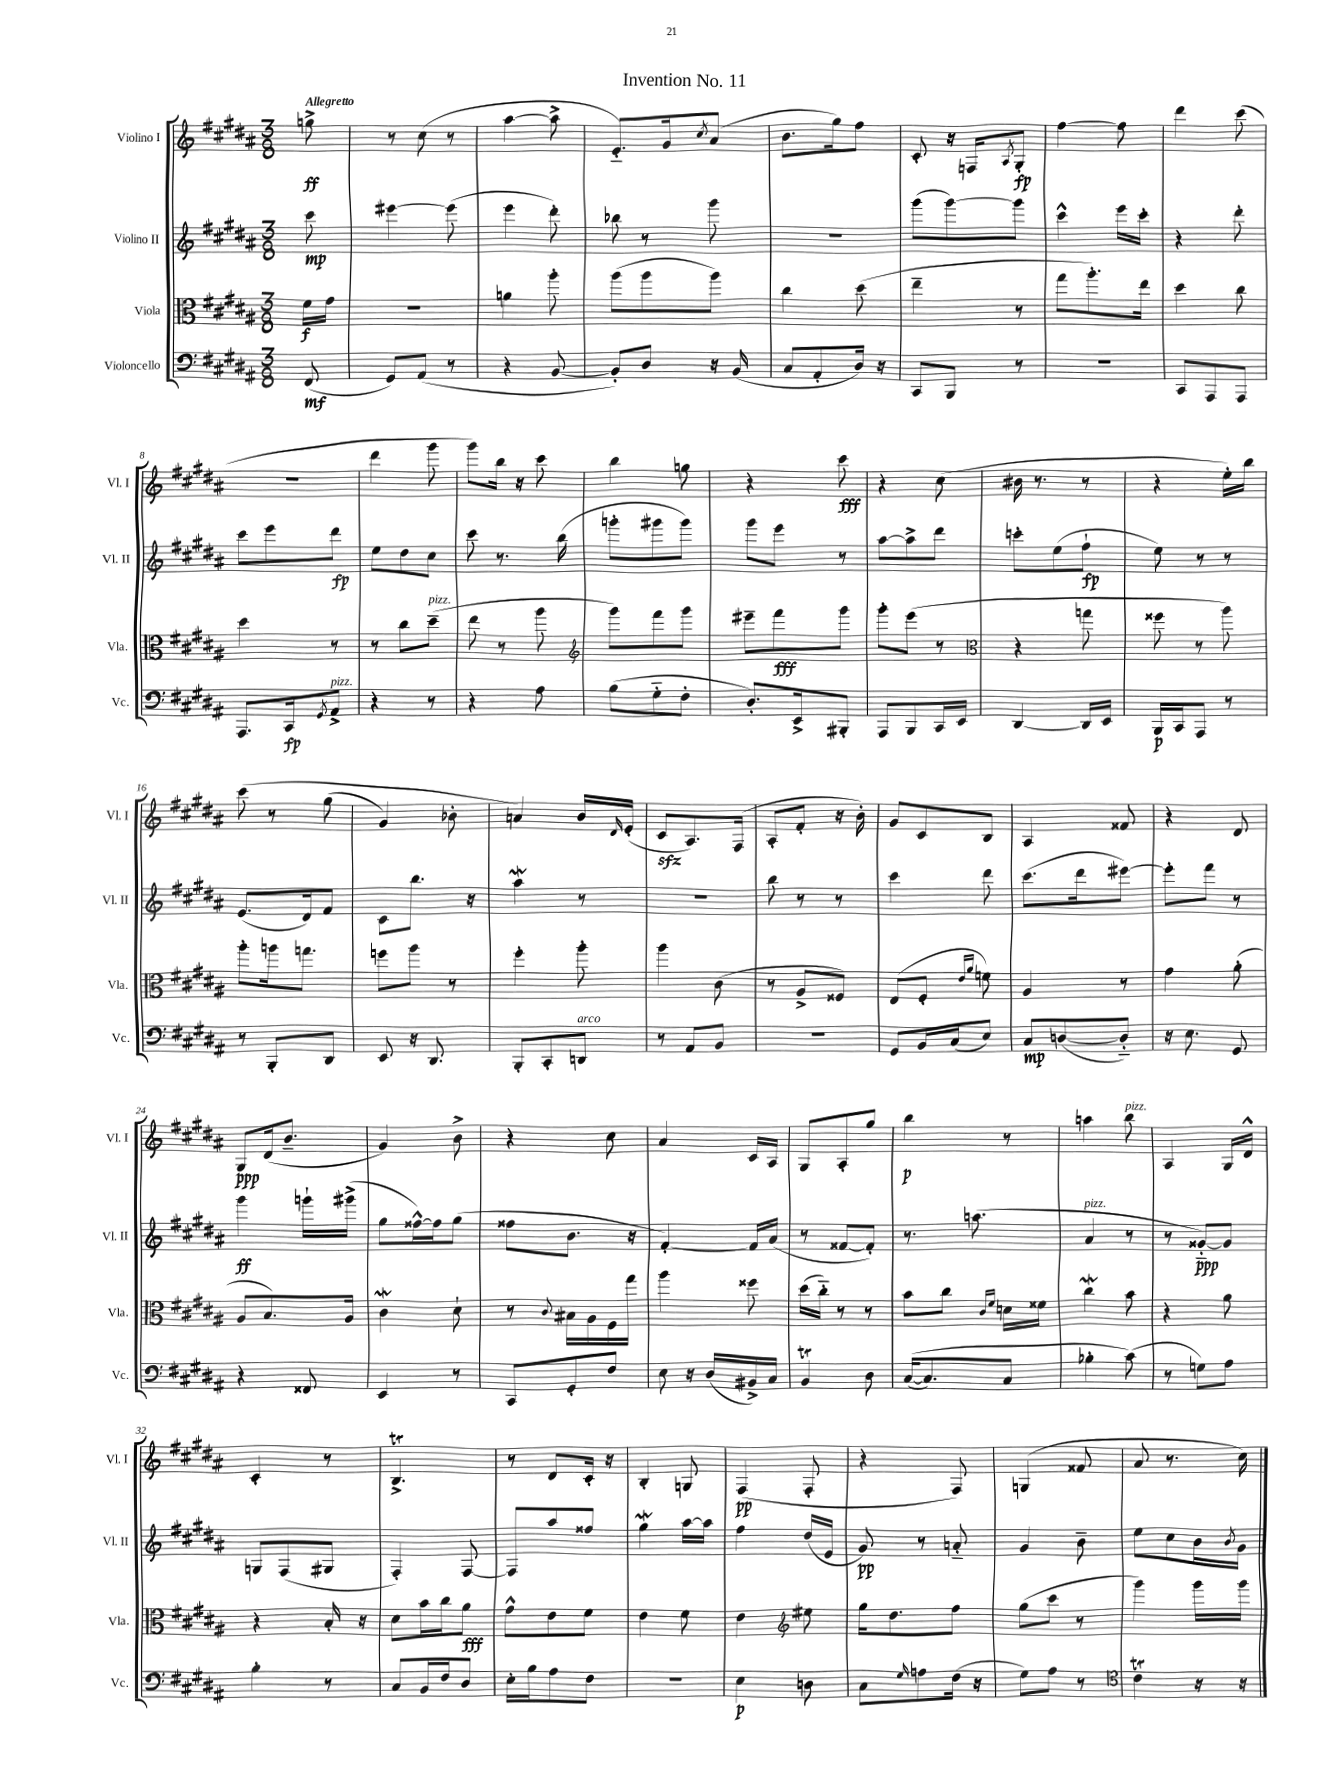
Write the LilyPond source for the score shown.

\header { title = "Invention No. 11" }
<<
\new StaffGroup <<
\new Staff = "s0" \with { instrumentName = "Violino I" shortInstrumentName = "Vl. I" } {
    \clef treble \key b \major \numericTimeSignature \time 3/8 \partial 8 \tempo "Allegretto"
    g''8->\ff |
    r8 cis''8( r8 |
    ais''4~ ais''8-> |
    e'8.-_) gis'16 \acciaccatura { cis''8 } ais'8( |
    b'8. gis''16) fis''8 |
    cis'8-. r16 f16 \acciaccatura { ais8 } gis8-.\fp |
    fis''4~ fis''8 |
    dis'''4 cis'''8( |
    R4. |
    dis'''4 gis'''8 |
    gis'''8) b''16 r16 cis'''8 |
    b''4 g''8 |
    r4 cis'''8\fff |
    r4 cis''8( |
    bis'16 r8. r8 |
    r4 e''16-.) b''16 |
    cis'''8\( r8 gis''8( |
    gis'4) bes'8-. |
    a'4\) b'16 \grace { dis'16 } e'16-.( |
    cis'8\sfz ais8.) fis16( |
    ais8-. fis'8-. r16 b'16-.) |
    gis'8 cis'8 b8 |
    ais4 fisis'8 |
    r4 dis'8 |
    gis8\ppp dis'16( b'8.-- |
    gis'4) b'8-> |
    r4 cis''8 |
    ais'4 cis'16 ais16 |
    gis8 ais8-. gis''8 |
    b''4\p r8 |
    a''4 b''8^\markup { \italic "pizz." } |
    ais4 gis16 dis'16-^ |
    cis'4-. r8 |
    b4.->\trill |
    r8 dis'8 cis'16-. r16 |
    b4-. g8 |
    fis4\pp( fis8-. |
    r4 fis8) |
    g4( fisis'8 |
    ais'8 r8. cis''16) \bar "|." |
}
\new Staff = "s1" \with { instrumentName = "Violino II" shortInstrumentName = "Vl. II" } {
    \clef treble \key b \major \numericTimeSignature \time 3/8 \partial 8
    cis'''8\mp |
    eis'''4~ eis'''8( |
    e'''4 dis'''8-.) |
    bes''8 r8 gis'''8 |
    R4. |
    gis'''8( gis'''8~) gis'''8 |
    cis'''4-^ e'''16 cis'''16-. |
    r4 dis'''8-. |
    cis'''8 e'''8 dis'''8\fp |
    e''8 dis''8 cis''8 |
    cis'''8 r8. b''16( |
    g'''8-. gis'''8 gis'''8) |
    gis'''8 e'''8 r8 |
    ais''8~ ais''8-> dis'''8 |
    c'''8-. e''8( fis''8-!\fp |
    e''8) r8 r8 |
    e'8.( dis'16) fis'8 |
    cis'8 b''8. r16 |
    ais''4\mordent r8 |
    R4. |
    b''8 r8 r8 |
    cis'''4 dis'''8 |
    cis'''8.( dis'''16 eis'''8~) |
    eis'''8-. fis'''8 r8 |
    gis'''4\ff g'''16-! gis'''16->( |
    gis''8 fisis''16~-^) fisis''16 gis''8( |
    fisis''8 b'8. r16 |
    fis'4~-.) fis'16 ais'16( |
    r8 fisis'8~ fisis'8-.) |
    r8. a''8.( |
    ais'4^\markup { \italic "pizz." } r8 |
    r8 gisis'8~-_\ppp) gisis'8 |
    g8 fis8( gis8 |
    fis4-.) fis8~ |
    fis8 ais''8 fisis''8 |
    gis''4\mordent ais''16~ ais''16 |
    fis''4 dis''16( e'16 |
    gis'8\pp) r8 a'8-_ |
    gis'4 b'8-- |
    e''8 cis''8 b'16 \acciaccatura { b'8 } gis'16 \bar "|." |
}
\new Staff = "s2" \with { instrumentName = "Viola" shortInstrumentName = "Vla." } {
    \clef alto \key b \major \numericTimeSignature \time 3/8 \partial 8
    fis'16\f gis'16 |
    R4. |
    a'4 ais''8-. |
    ais''8( ais''8 ais''8) |
    cis''4 dis''8( |
    e''4-- r8 |
    gis''8 ais''8.-.) e''16 |
    dis''4 cis''8 |
    dis''4 r8 |
    r8 cis''8 dis''8--^\markup { \italic "pizz." }( |
    e''8 r8 ais''8 |
    \clef treble gis'''8) fis'''8 gis'''8 |
    eis'''8-- fis'''8\fff gis'''8 |
    gis'''8-. e'''8( r8 |
    \clef alto r4 g''8 |
    fisis''8 r8 ais''8) |
    ais''8-. a''16 g''8. |
    f''8 ais''8 r8 |
    fis''4-. ais''8-. |
    ais''4 cis'8( |
    r8 ais8-> fisis8) |
    e8( fis8-. \grace { e'16 ais'16 } f'8) |
    ais4 r8 |
    gis'4 ais'8-.( |
    ais8 b8.) ais16 |
    cis'4\mordent dis'8-! |
    r8 \appoggiatura { cis'8 } bis16 ais16 fis16 gis''16 |
    ais''4 fisis''8 |
    dis''16( cis''16-_) r8 r8 |
    b'8 cis''8 \grace { cis'16 fis'16 } d'16 fisis'16 |
    cis''4\mordent b'8 |
    r4 ais'8 |
    r4 b16-. r16 |
    dis'8 b'16 cis''16 ais'8\fff |
    gis'8-^ e'8 fis'8 |
    e'4 fis'8 |
    e'4 \clef treble eis''8 |
    gis''16 dis''8. fis''8 |
    gis''8( cis'''8 r8 |
    gis'''4) gis'''16 gis'''16 \bar "|." |
}
\new Staff = "s3" \with { instrumentName = "Violoncello" shortInstrumentName = "Vc." } {
    \clef bass \key b \major \numericTimeSignature \time 3/8 \partial 8
    fis,8\mf( |
    gis,8) ais,8( r8 |
    r4 b,8~ |
    b,8-.) dis8 r16 b,16( |
    cis8 ais,8-. dis16) r16 |
    cis,8 b,,8 r8 |
    R4. |
    cis,8 ais,,8 ais,,8 |
    ais,,8. cis,16\fp \acciaccatura { gis,8 } ais,8->^\markup { \italic "pizz." } |
    r4 r8 |
    r4 ais8 |
    b8( gis8-_ fis8-. |
    dis8.-.) e,16-> bis,,8-. |
    ais,,8 b,,8 cis,16 e,16 |
    dis,4~ dis,16 e,16 |
    b,,16\p cis,16 ais,,8 r8 |
    r8 b,,8-. dis,8 |
    e,8 r16 dis,8. |
    b,,8-. cis,8-. d,8^\markup { \italic "arco" } |
    r8 ais,8 b,8 |
    R4. |
    gis,8 b,16 cis16( e8) |
    cis8\mp d8~( d8-_) |
    r16 e8. gis,8 |
    r4 fisis,8 |
    e,4 r8 |
    cis,8 gis,8-. fis8 |
    e8 r16 dis16( bis,16->) cis16 |
    b,4\trill dis8 |
    cis16~(\( cis8.) cis8 |
    bes4-. cis'8(\) |
    r8 g8) ais8 |
    b4-. r8 |
    cis8 b,16 fis16 dis8 |
    e16-. b16 ais8 fis8 |
    R4. |
    e4\p d8 |
    cis8 \grace { gis16 } a8 fis16( r16 |
    gis8) ais8 r8 |
    \clef tenor cis'4\trill r16 r16 \bar "|." |
}
>>
>>
